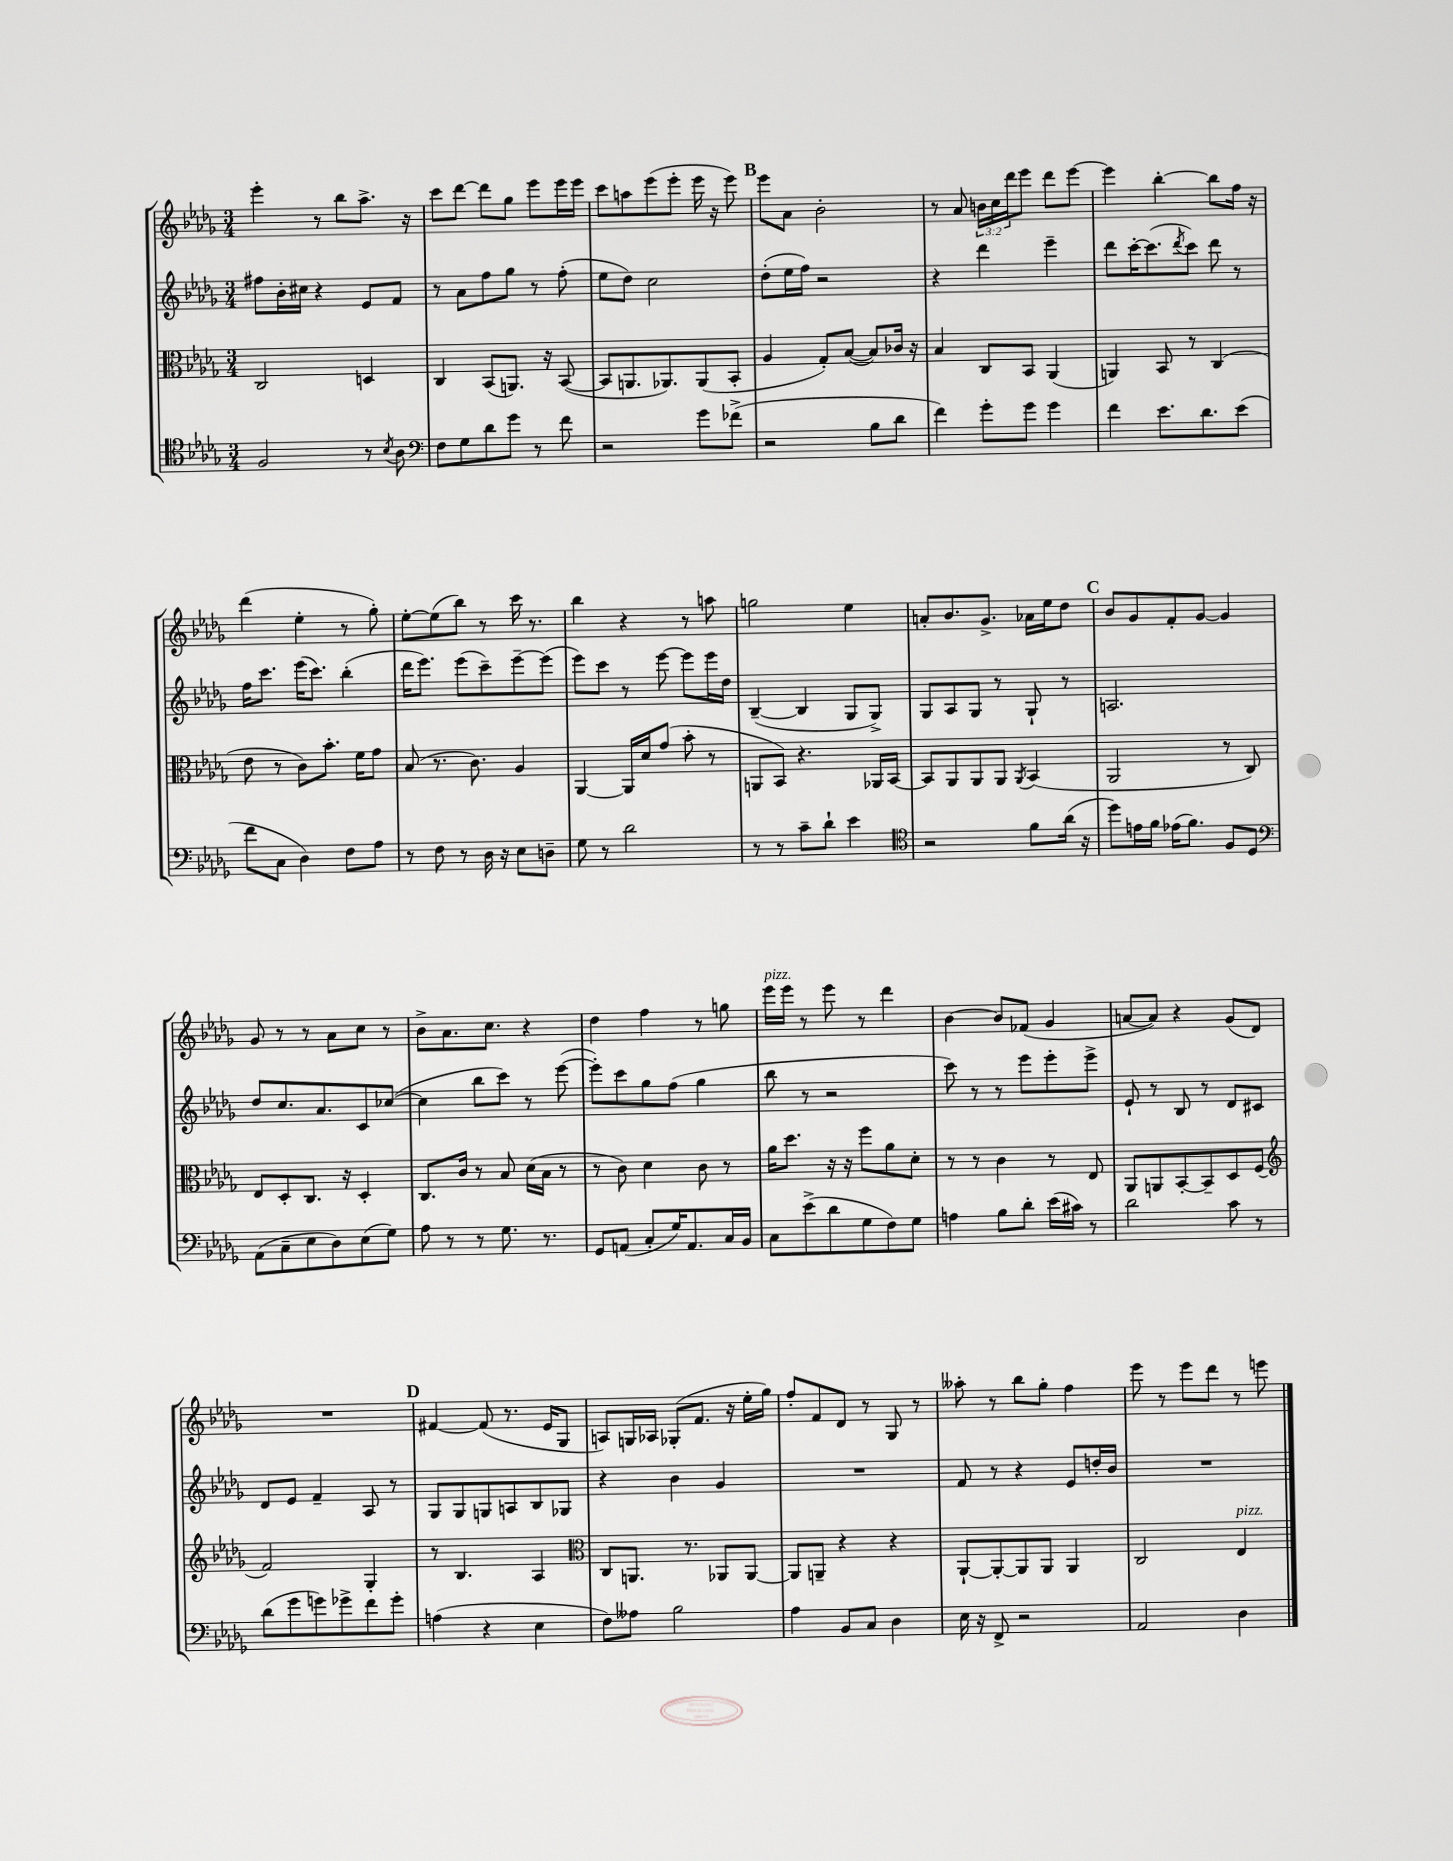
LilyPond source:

<<
\new StaffGroup <<
\new Staff = "s0" {
    \clef treble \key des \major \numericTimeSignature \time 3/4 \override Staff.TupletNumber.text = #tuplet-number::calc-fraction-text
    ees'''4-. r8 bes''8 aes''8.-> r16 |
    c'''8 des'''8~ des'''8 ges''8 ees'''8 ees'''16 ees'''16 |
    c'''8 a''8 ees'''8( ees'''8-. ees'''16 r16 ees'''8) |
    \mark \markup { \bold "B" } ees'''8 aes'8 bes'2-. |
    r8 aes'8 \tuplet 3/2 { b'16 c''16 des'''16 } ees'''8 des'''8 ees'''8~ |
    ees'''4 bes''4~-. bes''8 f''16 r16 |
    des'''4( ees''4-. r8 ges''8-.) |
    ees''8~-. ees''8( bes''8) r8 c'''16 r8. |
    bes''4 r4 r8 a''8 |
    g''2 ees''4 |
    a'8-. bes'8. ges'8.-> aes'16 ees''16 des''8 |
    \mark \markup { \bold "C" } bes'8 ges'8 f'8-. ges'8~ ges'4 |
    ges'8 r8 r8 aes'8 c''8 r8 |
    bes'8-> aes'8. c''8. r4 |
    des''4 f''4 r8 g''8 |
    ees'''16^\markup { \italic "pizz." } ees'''16 r8 ees'''8 r8 des'''4 |
    bes'4~ bes'8 fes'8( ges'4 |
    a'8~ a'8) r4 ges'8( des'8) |
    R2. |
    \mark \markup { \bold "D" } fis'4~ fis'8( r8. ees'16 ges8 |
    a8) g16 aes16 ges8-.( f'8. r16 ees''16-. ges''16) |
    f''8-. f'8 des'8 r8 ges8 r8 |
    aeses''8-. r8 bes''8 ges''8-. f''4 |
    ees'''8 r8 ees'''8 des'''8 r8 e'''8 \bar "|." |
}
\new Staff = "s1" {
    \clef treble \key des \major \numericTimeSignature \time 3/4
    fis''8 bes'16-. cis''16 r4 ees'8 f'8 |
    r8 aes'8 f''8 ges''8 r8 f''8-.( |
    ees''8 des''8) c''2 |
    \mark \markup { \bold "B" } des''8-.( ees''16 f''16) r2 |
    r4 des'''4 ees'''4-- |
    des'''8 c'''16~-. c'''8.( \acciaccatura { des'''8 } c'''8) des'''8 r8 |
    f''16 c'''8. ees'''16( c'''8.) bes''4-.( |
    des'''16 ees'''8.) ees'''8( c'''8--) ees'''8~-- ees'''8( |
    ees'''8) c'''8 r8 ees'''8~ ees'''8 ees'''16 des''16 |
    bes4~--( bes4 ges8 ges8->) |
    ges8 aes8 ges8 r8 ges8-! r8 |
    \mark \markup { \bold "C" } a2. |
    des''8 c''8. aes'8. c'8 ces''8~( |
    ces''4 bes''8 c'''8) r8 ees'''8~( |
    ees'''8-.) c'''8 ges''8 f''8( ges''4 |
    bes''8 r8 r2 |
    c'''8) r8 r8 ees'''8 ees'''8-. ees'''8-> |
    ees'8-! r8 bes8 r8 des'8 cis'8 |
    des'8 ees'8 f'4-- aes8 r8 |
    \mark \markup { \bold "D" } ges8 ges8 g8 a8 bes8 ges8 |
    r4 bes'4 ges'4 |
    R2. |
    f'8 r8 r4 ees'8 d''16-. bes'16 |
    R2. \bar "|." |
}
\new Staff = "s2" {
    \clef alto \key des \major \numericTimeSignature \time 3/4
    c2 d4 |
    c4 bes,8( a,8.) r16 bes,8~( |
    bes,8 a,8. aes,8.) aes,8( bes,8-. |
    \mark \markup { \bold "B" } aes4 ges8-.) bes8~( bes8) ces'16 r16 |
    bes4 c8 bes,8 aes,4( |
    a,4) bes,8 r8 c4( |
    ees'8 r8 c'8) bes'8.-. f'16 ges'8 |
    bes8( r8. c'8.) aes4 |
    aes,4~ aes,16 des'16 ges'8( bes'8-. r8 |
    a,8 bes,8) r4. aes,16 bes,16~ |
    bes,8 aes,8 aes,8 aes,8 \acciaccatura { aes,8 } bes,4( |
    \mark \markup { \bold "C" } aes,2 r8 c8) |
    ees8 des8-. c8. r16 des4-. |
    c8. c'16 r8 bes8 des'16( bes16 r8 |
    r8 c'8) des'4 c'8 r8 |
    aes'16 des''8. r16 r16 f''8 aes'8 des'8-. |
    r8 r8 c'4 r8 ees8 |
    aes,8 a,8 bes,8~-. bes,8-- des8 f8( |
    \clef treble f'2) ges4-. |
    \mark \markup { \bold "D" } r8 bes4. aes4 |
    \clef alto c8 a,8. r8. aes,8 aes,8~ |
    aes,8 a,8-- r4 r4 |
    aes,8~-! aes,8~-. aes,8 aes,8 aes,4 |
    c2 ees4^\markup { \italic "pizz." } \bar "|." |
}
\new Staff = "s3" {
    \clef tenor \key des \major \numericTimeSignature \time 3/4
    f2 r8 \acciaccatura { bes8 } aes8 |
    \clef bass f8 ges8 des'8 ges'8 r8 f'8 |
    r2 ges'8 fes'8->( |
    \mark \markup { \bold "B" } r2 bes8 des'8 |
    f'4) ges'8-. ges'8 ges'4 |
    f'4 ees'8. des'8. ees'8( |
    f'8 c8 des4) f8 aes8 |
    r8 f8 r8 des16 r16 ees8 d8-- |
    ges8 r8 des'2 |
    r8 r8 c'8-- des'8-! ees'4 |
    \clef tenor r2 f'8 aes'16( r16 |
    \mark \markup { \bold "C" } des''8) e'16 f'16 ees'16( f'8.) f8 des8 |
    \clef bass aes,8( c8-- ees8 des8) ees8( ges8) |
    aes8 r8 r8 ges8. r8. |
    ges,8 a,8( c8-. ges16) a,8. c16 bes,16 |
    c8 ees'8->( des'8 ges8 f8) ges8 |
    a4 bes8 des'8-. ees'16( cis'16) r8 |
    des'2 c'8 r8 |
    des'8( ges'8 g'8) ges'8-> f'8 ges'8-. |
    \mark \markup { \bold "D" } a4( r4 ees4 |
    f8) aeses8 bes2 |
    aes4 bes,8 c8 des4 |
    ees16 r16 f,8-> r2 |
    aes,2 des4 \bar "|." |
}
>>
>>
\layout { \context { \Score \remove "Bar_number_engraver" } }
